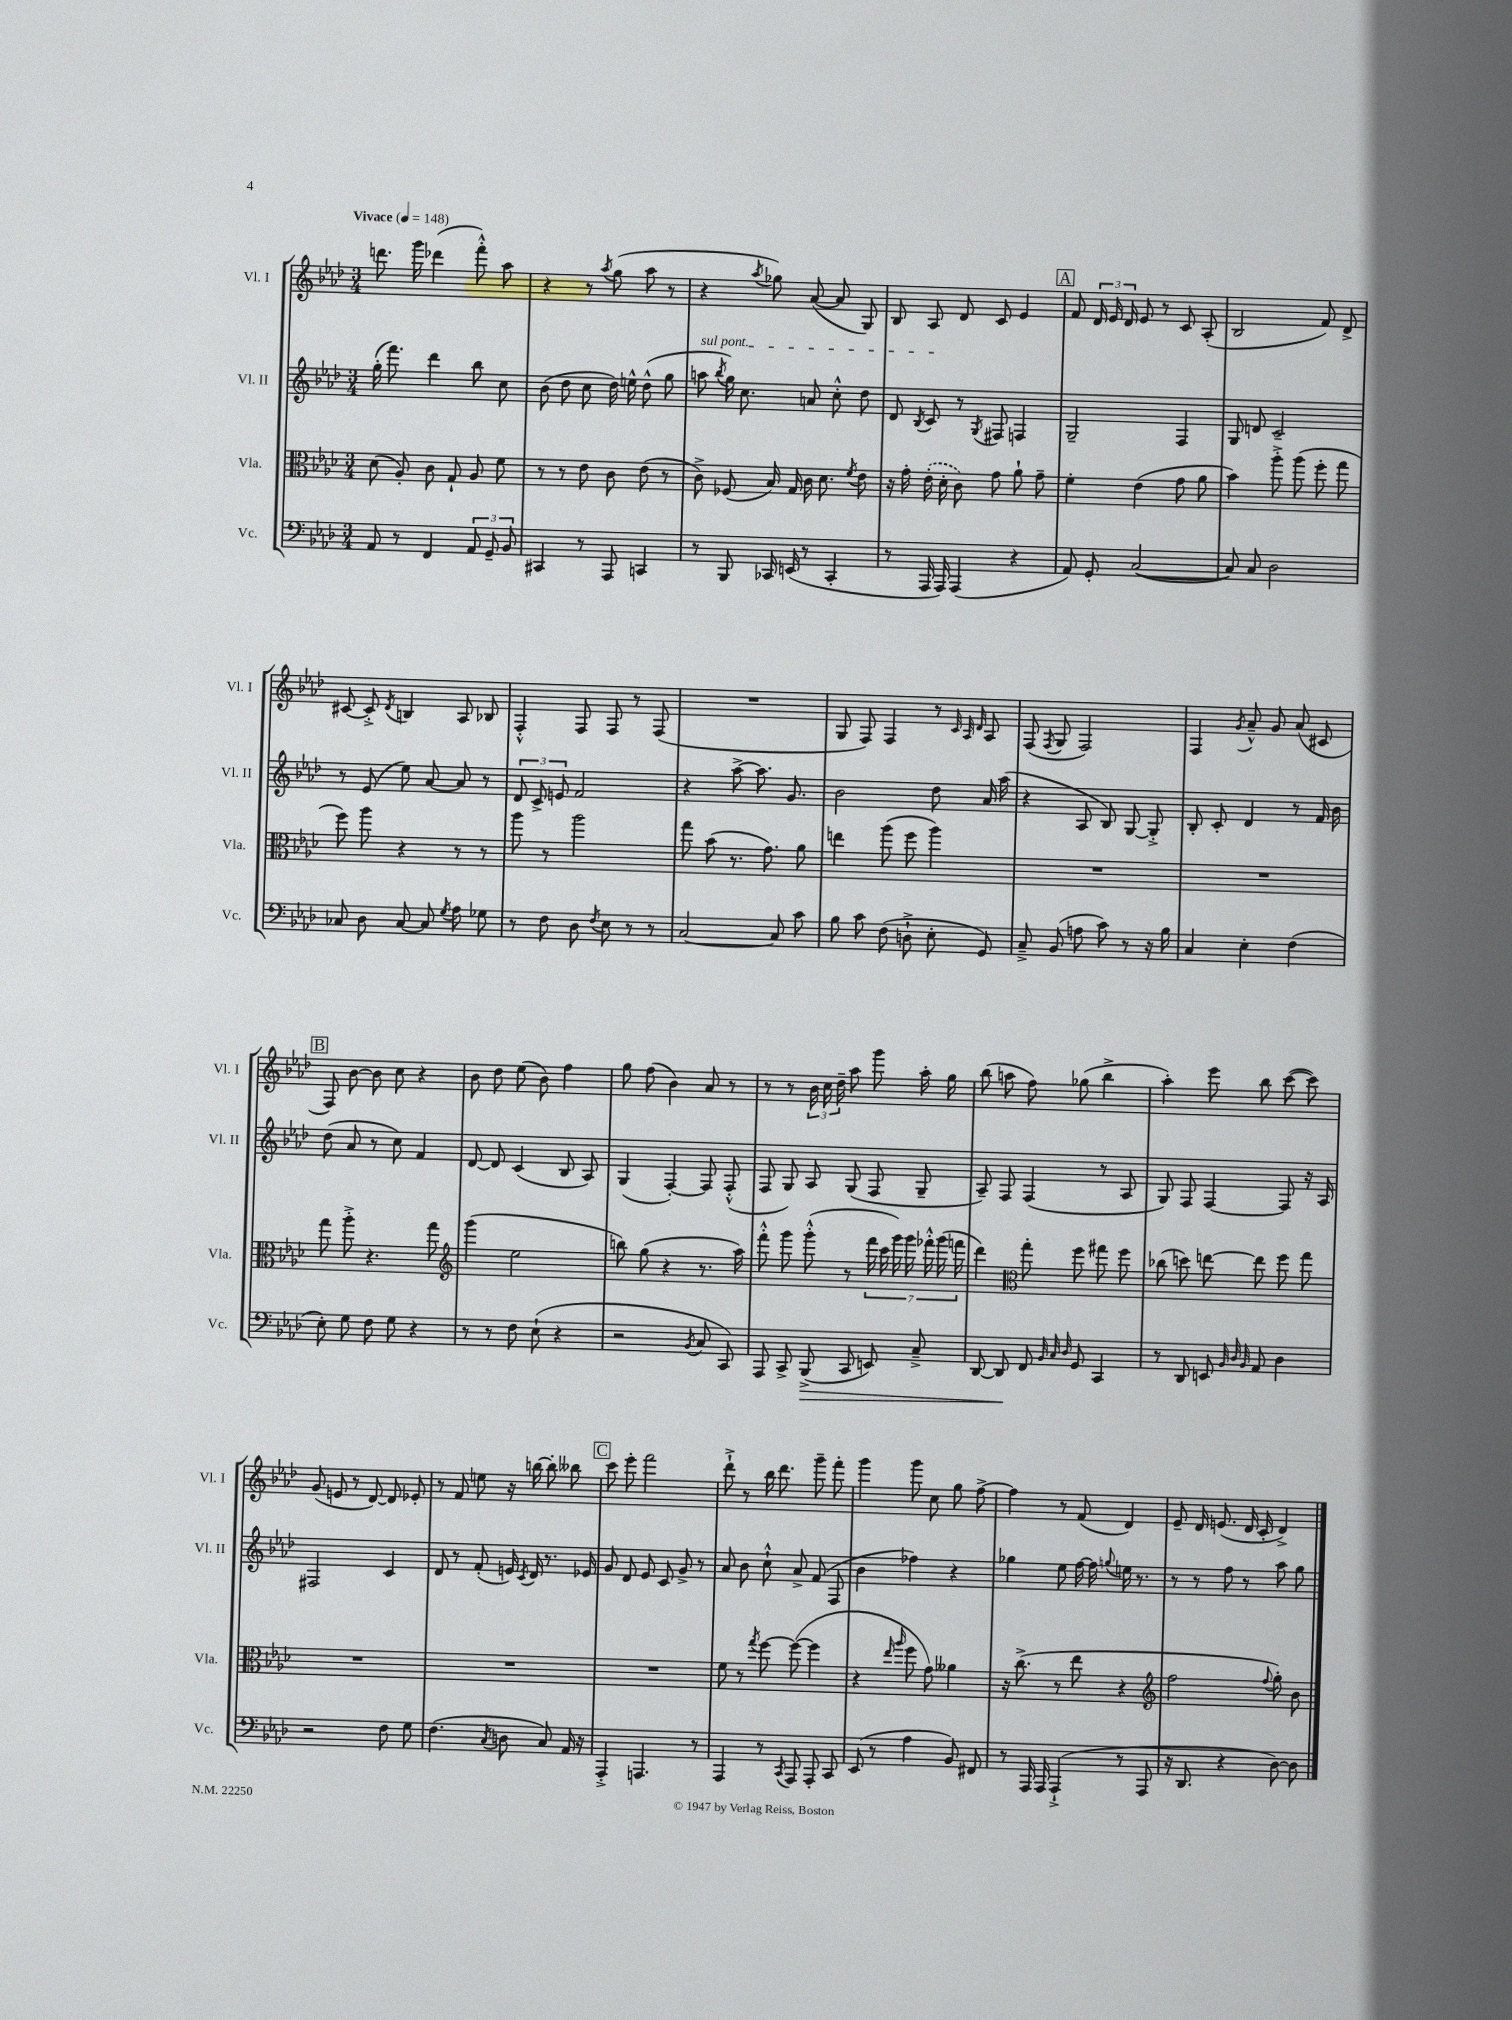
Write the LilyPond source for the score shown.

<<
\new StaffGroup <<
\new Staff = "s0" \with { instrumentName = "Vl. I" shortInstrumentName = "Vl. I" } {
    \clef treble \key aes \major \numericTimeSignature \time 3/4 \tempo "Vivace" 4 = 148
    \autoBeamOff d'''8. g'''16 des'''4( f'''8-.-^) aes''8 |
    r4 r8 \acciaccatura { aes''8 } g''8( aes''8 r8 |
    r4 \acciaccatura { aes''8 } ges''8) aes'8~( aes'8 g8) |
    bes8 aes8 des'8 c'8 ees'4 |
    \mark \markup { \box "A" } f'8 \tuplet 3/2 { des'16 ees'16 des'16 } ees'8 r8 c'8 aes8-.( |
    bes2 f'8) des'8-> |
    cis'8~ cis'8-.-> \acciaccatura { des'8 } b4 aes8 bes8 |
    f4-.-^ f8 f8 r8 f8( |
    R2. |
    g8 f8) f4 r8 \grace { c'32 aes32 des'32 } aes8 |
    f8( \acciaccatura { f8 } g8 f2) |
    f4 \acciaccatura { g'8 } aes'8---^ g'8 aes'8( cis'8 |
    \mark \markup { \box "B" } f8) bes'8~ bes'8 c''8 r4 |
    bes'8 des''8 ees''8( bes'8) f''4 |
    g''8 f''8( bes'4) aes'8 r8 |
    r8 r8 \tuplet 3/2 { bes'16 c''16 des''16-- } aes''8 g'''8 aes''16-. g''16 |
    bes''8( a''8 f''8) ges''8( bes''4-> |
    aes''4-.) ees'''8 bes''8 c'''8~( c'''8) |
    g'8( e'8 r8 des'8~) des'8 ees'8-. |
    r8 f'8 e''8 r16 b''16~ b''8-. beses''8 |
    \mark \markup { \box "C" } c'''8 ees'''8-. f'''2 |
    des'''8-!-> r8 bes''16 des'''8. g'''8-- f'''8-. |
    g'''4 g'''8 c''8 g''8 f''8~-> |
    f''4 r8 f'8( des'4) |
    ees'8-- des'16 e'8.( des'16 c'16-. des'4->) \bar "|." |
}
\new Staff = "s1" \with { instrumentName = "Vl. II" shortInstrumentName = "Vl. II" } {
    \clef treble \key aes \major \numericTimeSignature \time 3/4
    \autoBeamOff g''16-.( f'''8.) des'''4 bes''8 c''8 |
    bes'8( des''8 c''8 des''16) e''16-^ des''8-^( g''8 |
    \once \override TextSpanner.bound-details.left.text = \markup { \italic "sul pont." } a''8\startTextSpan \acciaccatura { bes''8 } g''16) c''8. a'8 c''8-.-^ des''8 |
    des'8 \acciaccatura { bes8 } c'8\stopTextSpan r8 \acciaccatura { g8 } fis8 f4 |
    \mark \markup { \box "A" } g2-- f4 |
    g8 d'8 c'2-- |
    r8 ees'8( ees''8) aes'8~ aes'8 r8 |
    \tuplet 3/2 { des'8 c'8-> e'8 } f'2 |
    r4 aes''8~-> aes''8. g'8. |
    bes'2 des''8 aes'16 aes''16( |
    r4 aes8 bes8) g8~ g8-.-> |
    bes8-. c'8-. des'4 r8 f'16 bes'16 |
    \mark \markup { \box "B" } des''8( aes'8 r8 c''8) f'4 |
    des'8~ des'8 c'4( bes8 aes8) |
    g4( f4~-.) f8 f8-.-^( |
    f8 g8) aes8 g8( f8 g8-- |
    aes8--) f8 f4( r8 aes8 |
    g8) f8 f4~ f8 r16 aes16 |
    fis2 c'4 |
    des'8 r8 f'8-.( e'16) \acciaccatura { c'8 } des'16 r8. ees'16 |
    \mark \markup { \box "C" } g'8 des'8 ees'8 c'8 g'8-> r8 |
    aes'8 bes'8 c''8-!-^ aes'8-> f'8( f8 |
    bes'4 fes''4) r4 |
    ges''4 ees''8 f''16~ f''16 \appoggiatura { g''8 } e''16 r8. |
    r8 r8 f''8 r8 aes''8 g''8 \bar "|." |
}
\new Staff = "s2" \with { instrumentName = "Vla." shortInstrumentName = "Vla." } {
    \clef alto \key aes \major \numericTimeSignature \time 3/4
    \autoBeamOff des'8( aes8-.) c'8 g8-! aes8 f'8 |
    r8 r8 ees'8 c'8 ees'8( r8 |
    c'8->) fes8( bes16) g16 c'16 des'8. \acciaccatura { f'8 } ees'8 |
    r16 g'16-. \once \slurDashed ees'16-.( des'16-. c'8) g'8 aes'8-! g'8-- |
    \mark \markup { \box "A" } f'4-. ees'4( g'8 aes'8 |
    bes'4) aes''8-.-> aes''8( f''8-. g''8 |
    f''8) aes''8 r4 r8 r8 |
    aes''8 r8 aes''2 |
    g''8 bes'8( r8. g'8.) aes'8 |
    e''4 aes''8( f''8 aes''4) |
    R2. |
    R2. |
    \mark \markup { \box "B" } g''8 aes''8-.-> r4. g''8 |
    \clef treble g'''4( ees''2 |
    b''8) g''8( r4 r8. aes''16) |
    f'''8-.-^ g'''8 g'''8-.-^( r8 \tuplet 7/4 { f'''16 c'''16 g'''16) g'''16 fes'''16-.-^ g'''16( f'''16 } |
    des'''4) \clef alto g''8-. f''8 gis''8 f''8 |
    ces''8( d''8) e''8~ e''8 f''8 g''8 |
    R2. |
    R2. |
    \mark \markup { \box "C" } R2. |
    f'8 r8 \acciaccatura { g''8 } f''8~ f''8~( f''4 |
    r4 \grace { ees''16 aes''16 } f''8 g'8) aeses'4 |
    r16 c''8.->( r8 ees''8 r4 |
    \clef treble f''2 \appoggiatura { f''8 } g''8-.) bes'8 \bar "|." |
}
\new Staff = "s3" \with { instrumentName = "Vc." shortInstrumentName = "Vc." } {
    \clef bass \key aes \major \numericTimeSignature \time 3/4
    \autoBeamOff aes,8 r8 f,4 \tuplet 3/2 { aes,8 g,8-- bes,8 } |
    cis,4 r8 aes,,8 c,4 |
    r8 bes,,8 ces,16 e,16( r8 ces,4-. |
    r8 aes,,16 aes,,16) aes,,4( r4 |
    \mark \markup { \box "A" } aes,8) g,8-. c2~( |
    c8) c8 des2 |
    ces8 des8 ces8~ ces8 \acciaccatura { g8 } aes8 ges8 |
    r8 f8 des8 \acciaccatura { f8 } ees8 r8 r8 |
    c2~ c8 c'8 |
    bes8 c'8 f8( d8-!-> ees8-. g,8) |
    c8---> bes,8( a8 c'8) r8 r16 bes16 |
    c4 ees4-. f4( |
    \mark \markup { \box "B" } ees8-.) g8 f8 g8 r4 |
    r8 r8 f8 ees8-!( r4 |
    r2 \acciaccatura { bes,8 } c8 c,8) |
    aes,,8 c,8-> bes,,8->\>( c,8 e,8) c8---> |
    des,8~ des,8\! f,8 \grace { bes,32 c32 des32 } g,8 c,4 |
    r8 des,8 e,8 \grace { bes,32 des32 bes,32 } aes,8 des4 |
    r2 f8 g8 |
    f4.( \acciaccatura { c8 } d8 c8) aes,16 r16 |
    \mark \markup { \box "C" } aes,,4-.-> a,,4. r8 |
    aes,,4 r8 \acciaccatura { c,8 } aes,,8 aes,,8-. c,8 |
    ees,8( r8 aes4 bes,8) fis,8 |
    r8 aes,,16 aes,,16 aes,,4-!->( r8 aes,,8 |
    r16 des,8. r4 des8~) des8 \bar "|." |
}
>>
>>
\layout { \context { \Score \remove "Bar_number_engraver" } }
